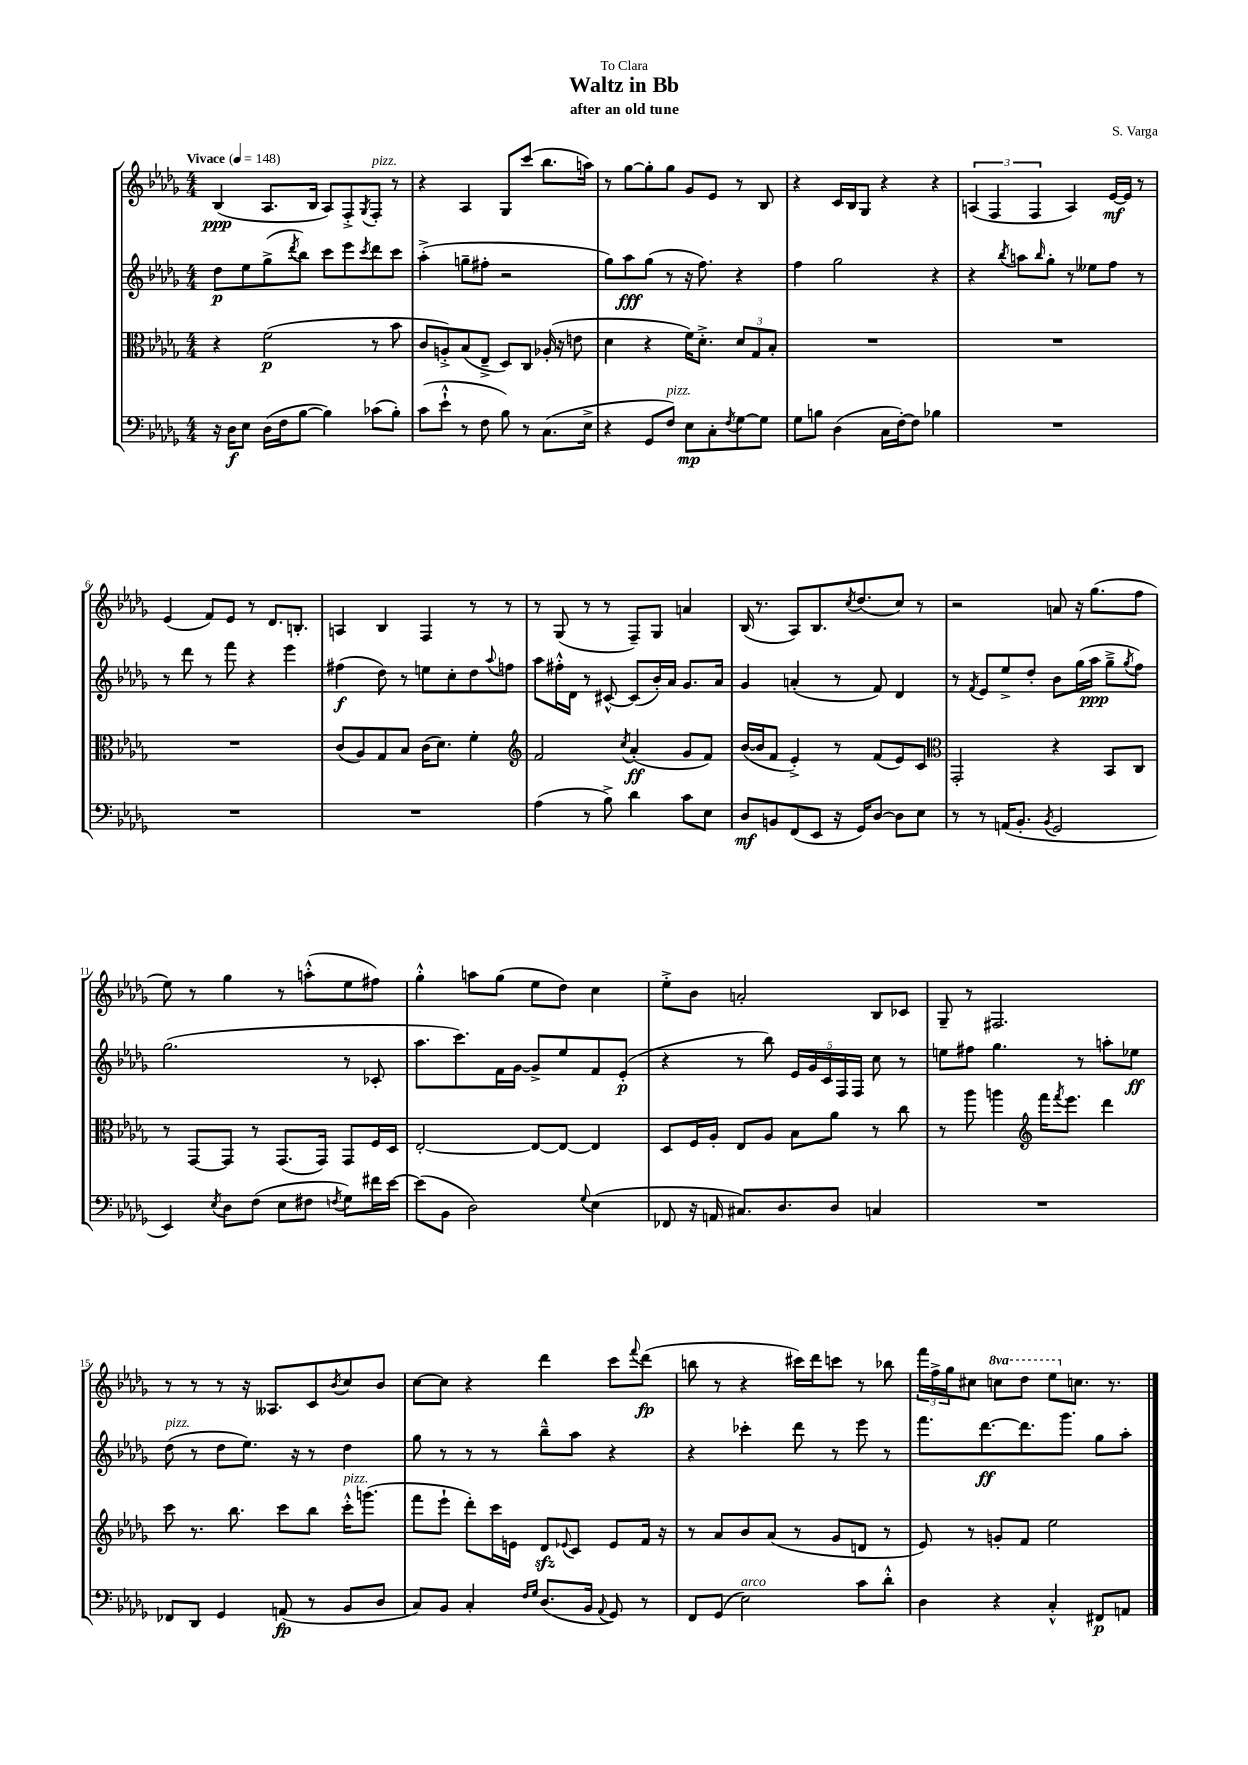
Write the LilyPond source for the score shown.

\header { title = "Waltz in Bb" composer = "S. Varga" subtitle = "after an old tune" dedication = "To Clara" }
<<
\new StaffGroup <<
\new Staff = "s0" {
    \clef treble \key des \major \numericTimeSignature \time 4/4 \set Staff.ottavationMarkups = #ottavation-simple-ordinals \tempo "Vivace" 4 = 148
    bes4\ppp( aes8. bes16 aes8) f8-.-> \acciaccatura { ges8 } f8-.^\markup { \italic "pizz." } r8 |
    r4 aes4 ges8 c'''8( bes''8. a''16) |
    r8 ges''8~ ges''8-. ges''8 ges'8 ees'8 r8 bes8 |
    r4 c'16 bes16 ges8 r4 r4 |
    \tuplet 3/2 { a4( f4 f4 } a4) ees'16~\mf ees'16 r8 |
    ees'4( f'8) ees'8 r8 des'8. b8.-. |
    a4 bes4 f4 r8 r8 |
    r8 ges8( r8 r8 f8--) ges8 a'4 |
    bes16( r8. aes8) bes8. \acciaccatura { c''8 } des''8.( c''8) r8 |
    r2 a'8 r16 ges''8.( f''8 |
    ees''8) r8 ges''4 r8 a''8-.-^( ees''8 fis''8) |
    ges''4-.-^ a''8 ges''8( ees''8 des''8) c''4 |
    ees''8-.-> bes'8 a'2-. bes8 ces'8 |
    ges8-- r8 fis2. |
    r8 r8 r8 r16 aeses8. c'8 \acciaccatura { bes'8 } c''8 bes'8 |
    c''8~ c''8 r4 des'''4 c'''8 \appoggiatura { f'''8 } des'''8\fp( |
    b''8 r8 r4 cis'''16) des'''16 c'''8 r8 bes''8 |
    \tuplet 3/2 { f'''16 f''16-> ges''16 } cis''8 \ottava #1 c'''!8 des'''8 ees'''8 \ottava #0 c''8. r8. \bar "|." |
}
\new Staff = "s1" {
    \clef treble \key des \major \numericTimeSignature \time 4/4
    des''8\p ees''8 ges''8->( \acciaccatura { des'''8 } bes''8) c'''8 ees'''8 \acciaccatura { c'''8 } des'''8 c'''8 |
    aes''4-.->( g''8-- fis''8-. r2 |
    ges''8) aes''8\fff ges''8( r8 r16 f''8.) r4 |
    f''4 ges''2 r4 |
    r4 \acciaccatura { bes''8 } a''8 \grace { bes''16 } ges''8-. r8 eeses''8 f''8 r8 |
    r8 des'''8 r8 f'''8 r4 ees'''4 |
    fis''4\f( des''8) r8 e''8 c''8-. des''8 \appoggiatura { aes''8 } f''8 |
    aes''8 fis''16-.-^ des'16 r8 cis'8~-^ cis'8( bes'16-.) aes'16 ges'8. aes'16 |
    ges'4 a'4-.( r8 f'8) des'4 |
    r8 \acciaccatura { f'8 } ees'8 ees''8-> des''8-. bes'8 ges''16( aes''16\ppp ges''8---> \acciaccatura { ges''8 } f''8) |
    ges''2.( r8 ces'8-. |
    aes''8. c'''8.) f'16 ges'16~ ges'8-> ees''8 f'8 ees'8-.\p( |
    r4 r8 bes''8) \tuplet 5/4 { ees'16 ges'16 c'16 f16 f16 } c''8 r8 |
    e''8 fis''8 ges''4. r8 a''8-. ees''8\ff |
    des''8^\markup { \italic "pizz." }( r8 des''8 ees''8.) r16 r8 des''4 |
    ges''8 r8 r8 r8 bes''8---^ aes''8 r4 |
    r4 ces'''4-. des'''8 r8 ees'''8 r8 |
    f'''8. des'''8.~\ff des'''8. ges'''8. ges''8 aes''8-. \bar "|." |
}
\new Staff = "s2" {
    \clef alto \key des \major \numericTimeSignature \time 4/4
    r4 f'2\p( r8 bes'8 |
    c'8 a8-.->) bes8( ees8---> des8) c8 aes16-.( r16 e'8 |
    des'4 r4 f'16) des'8.-.-> \tuplet 3/2 { des'8 ges8 bes8-. } |
    R1 |
    R1 |
    R1 |
    c'8( aes8) ges8 bes8 c'16( des'8.) f'4-. |
    \clef treble f'2 \acciaccatura { c''8 } aes'4-.\ff( ges'8 f'8) |
    bes'16~( bes'16 f'8 ees'4-.->) r8 f'8( ees'8) c'8 |
    \clef alto ges,2-. r4 bes,8 c8 |
    r8 ges,8~ ges,8 r8 ges,8.( ges,16) ges,8 f16 des16 |
    ees2~-. ees8~ ees8~ ees4 |
    des8 f16 aes16-. ees8 aes8 bes8 aes'8 r8 c''8 |
    r8 aes''8 a''4 \clef treble f'''16 \acciaccatura { f'''8 } ees'''8. des'''4 |
    c'''8 r8. bes''8. c'''8 bes''8 c'''16-.-^^\markup { \italic "pizz." } g'''8.( |
    f'''8 ees'''8-! des'''8-.) c'''16 e'16 des'8\sfz \appoggiatura { ees'8 } c'8 ees'8 f'16 r16 |
    r8 aes'8 bes'8 aes'8( r8 ges'8 d'8 r8 |
    ees'8) r8 g'8-. f'8 ees''2 \bar "|." |
}
\new Staff = "s3" {
    \clef bass \key des \major \numericTimeSignature \time 4/4
    r16 des16\f ees8 des16( f16 bes8~ bes4) ces'8( bes8-.) |
    c'8( ees'8-!-^ r8 f8 bes8) r8 c8.( ees16-> |
    r4 ges,8 f8^\markup { \italic "pizz." }) ees8\mp c8-. \acciaccatura { f8 } ges8~ ges8 |
    ges8 b8 des4( c16 f16~-.) f8 bes4 |
    R1 |
    R1 |
    R1 |
    aes4( r8 bes8->) des'4 c'8 ees8 |
    des8\mf b,8 f,8( ees,8 r16 ges,16) des8~ des8 ees8 |
    r8 r8 a,16( bes,8.-. \acciaccatura { bes,8 } ges,2 |
    ees,4) \acciaccatura { ees8 } des8 f8( ees8 fis8 \acciaccatura { f8 } ges8) fis'16 ees'16~ |
    ees'8( bes,8 des2) \appoggiatura { ges8 } ees4( |
    fes,8 r16 a,16 cis8.) des8. des8 c4 |
    R1 |
    fes,8 des,8 ges,4 a,8\fp( r8 bes,8 des8 |
    c8) bes,8 c4-. \grace { f16 ges16 } des8.( bes,16 \appoggiatura { aes,8 } ges,8) r8 |
    f,8 ges,8( ees2^\markup { \italic "arco" }) c'8 des'8-.-^ |
    des4 r4 c4-.-^ fis,8\p a,8 \bar "|." |
}
>>
>>
